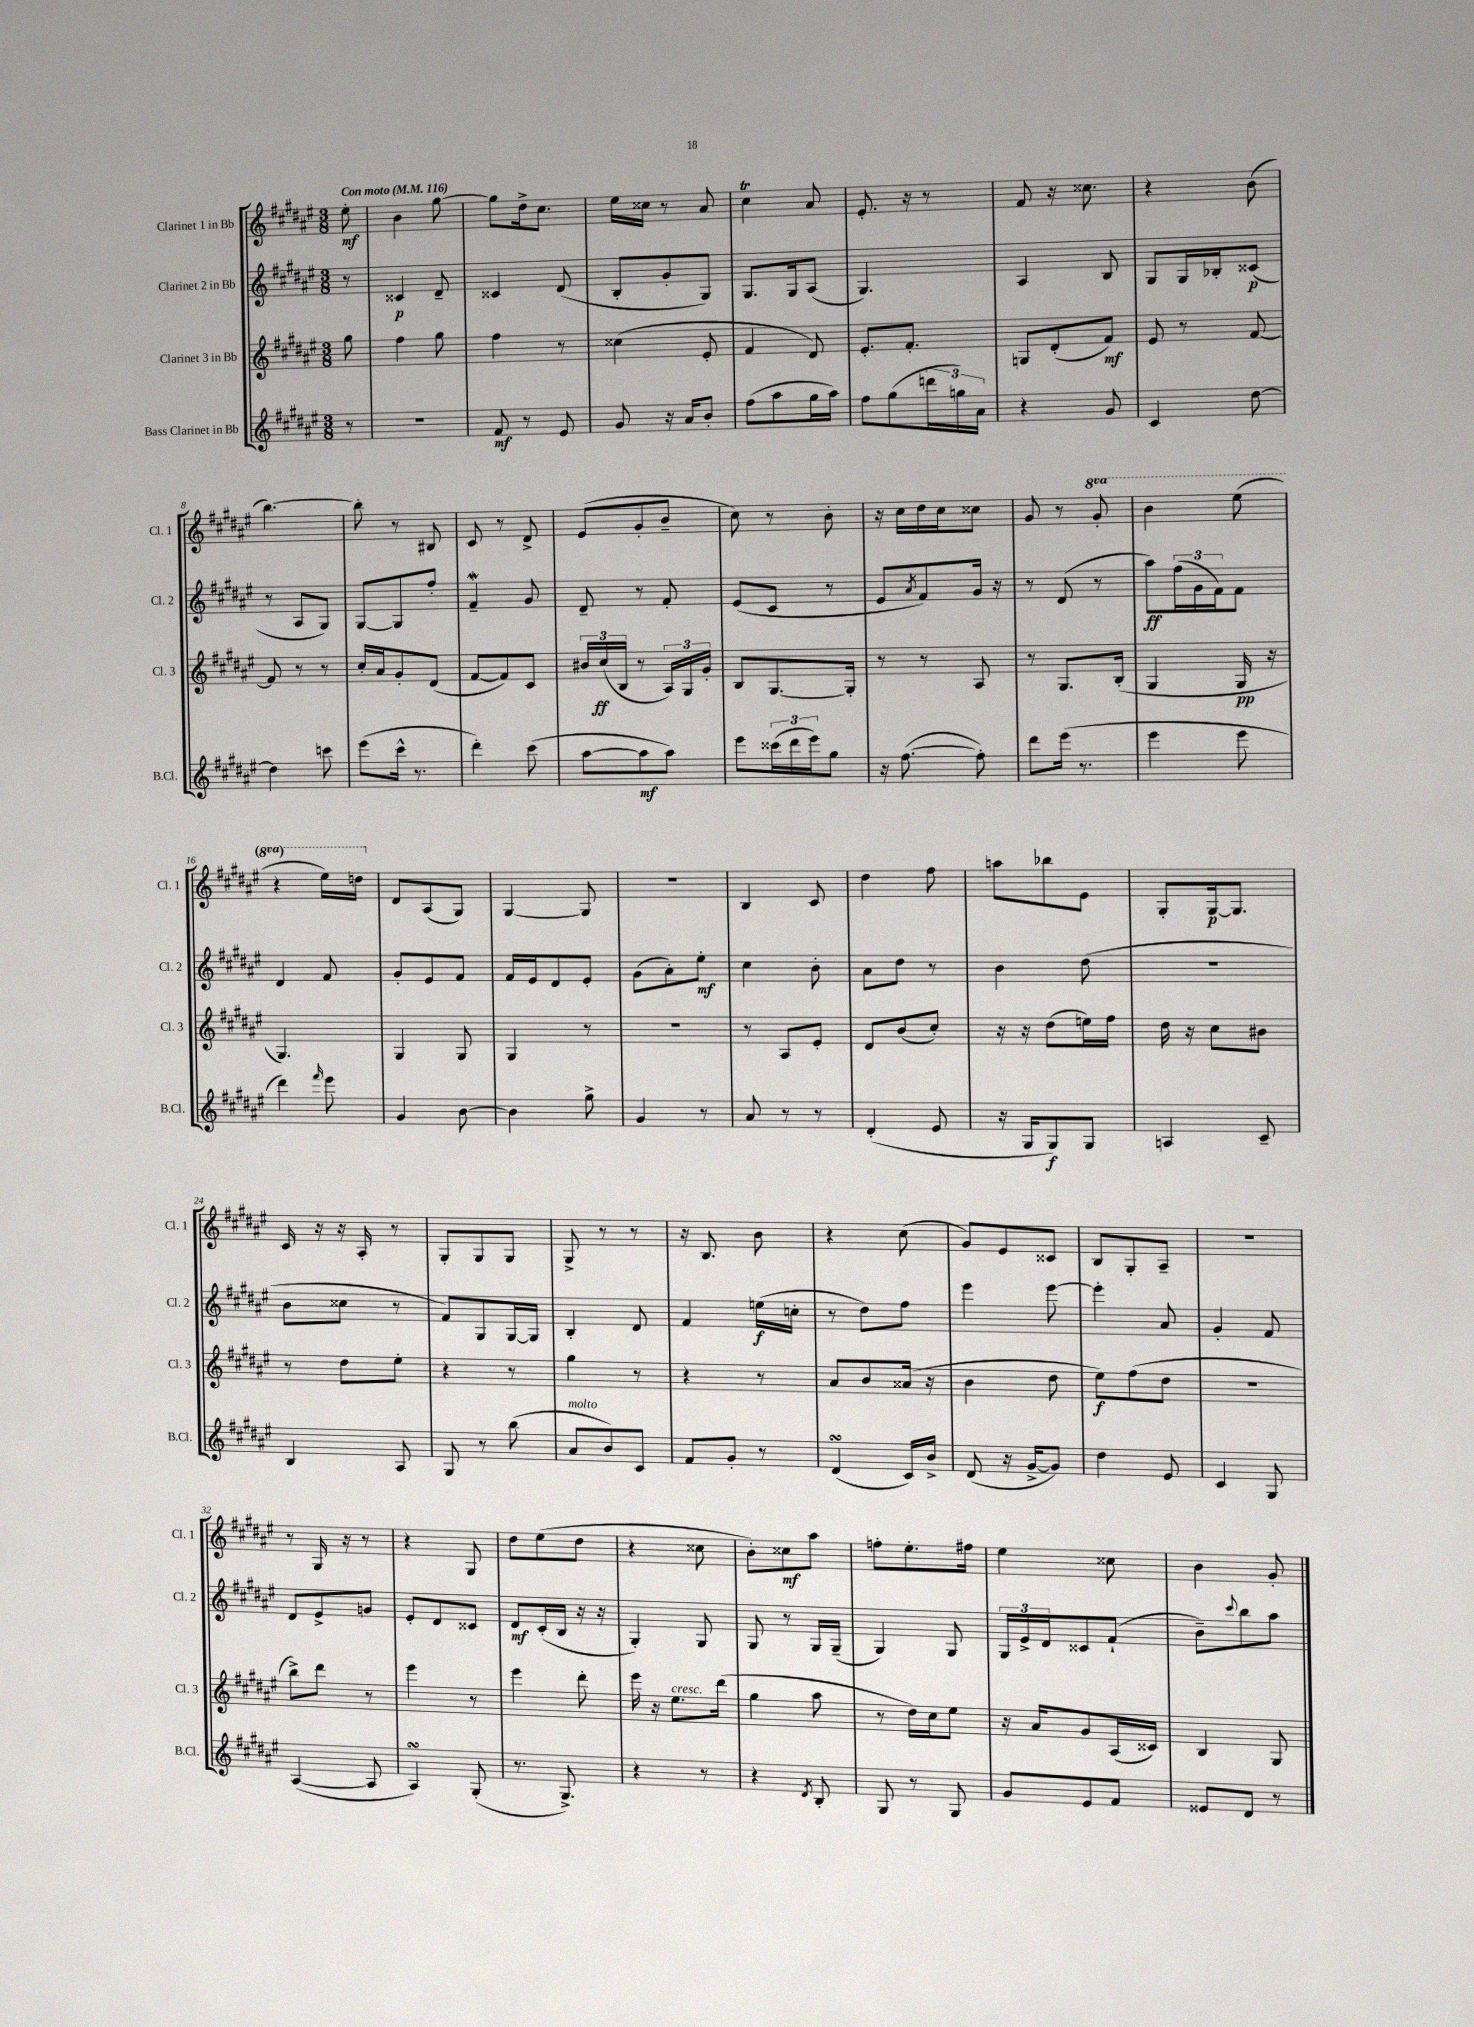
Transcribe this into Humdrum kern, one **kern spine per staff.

**kern	**dynam	**kern	**dynam	**kern	**dynam	**kern	**dynam
*part4	*part4	*part3	*part3	*part2	*part2	*part1	*part1
*staff4	*staff4	*staff3	*staff3	*staff2	*staff2	*staff1	*staff1
*I"Bass Clarinet in Bb	*	*I"Clarinet 3 in Bb	*	*I"Clarinet 2 in Bb	*	*I"Clarinet 1 in Bb	*
*I'B.Cl.	*	*I'Cl. 3	*	*I'Cl. 2	*	*I'Cl. 1	*
*clefG2	*	*clefG2	*	*clefG2	*	*clefG2	*
*k[f#c#g#d#a#e#]	*	*k[f#c#g#d#a#e#]	*	*k[f#c#g#d#a#e#]	*	*k[f#c#g#d#a#e#]	*
*M3/8	*	*M3/8	*	*M3/8	*	*M3/8	*
*MM116	*	*MM116	*	*MM116	*	*MM116	*
=	=	=	=	=	=	=	=
!	!	!	!	!	!	!LO:TX:a:B:t=Con moto	!
8r	.	8gg#\	.	8r	.	8ee#'\	mf
=1	=1	=1	=1	=1	=1	=1	=1
4.r	.	4ff#\	.	4c##X/	p	4b\	.
.	.	8gg#\	.	8d#~/	.	[8gg#\	.
=2	=2	=2	=2	=2	=2	=2	=2
8f#/	mf	4ff#\	.	4c##X/	.	8gg#\L]	.
8r	.	.	.	.	.	16dd#^\k	.
.	.	.	.	.	.	8.cc#\J	.
8e#/	.	8r	.	(8d#/	.	.	.
=3	=3	=3	=3	=3	=3	=3	=3
8g#/	.	(4cc##X\	.	8B'/L	.	16ee#\LL	.
.	.	.	.	.	.	16cc##X\JJ	.
16r	.	.	.	8g#'/	.	8r	.
16a#/KL	.	.	.	.	.	.	.
8b'/J	.	8e#'/	.	8G#/J)	.	8a#/	.
=4	=4	=4	=4	=4	=4	=4	=4
(8ff#\L	.	4f#/	.	8.G#/L	.	4cc#T\	.
8aa#\	.	.	.	.	.	.	.
.	.	.	.	16G#/k	.	.	.
16gg#\L	.	8d#/)	.	(8A#/J	.	8a#/	.
16aa#\JJ)	.	.	.	.	.	.	.
=5	=5	=5	=5	=5	=5	=5	=5
8ff#\L	.	8.e#'/L	.	4.G#/)	.	8.e#'/	.
(8gg#\	.	.	.	.	.	.	.
.	.	8.f#'/J	.	.	.	16r	.
24dddn\L	.	.	.	.	.	8r	.
24ggn\)	.	.	.	.	.	.	.
24a#\JJ	.	.	.	.	.	.	.
=6	=6	=6	=6	=6	=6	=6	=6
4r	.	8Gn/L	.	4A#/	.	8f#/	.
.	.	(8d#'/	.	.	.	16r	.
.	.	.	.	.	.	8.cc##X\	.
8g#/	.	8f#/J)	mf	8B/	.	.	.
=7	=7	=7	=7	=7	=7	=7	=7
4c#/	.	8e#/	.	8G#/L	.	4r	.
.	.	8r	.	16G#/L	.	.	.
.	.	.	.	16B-X'/J	.	.	.
[8dd#\	.	[8f#/	.	(8c##X/J	p	(8b\	.
!!LO:LB:g=z
=8	=8	=8	=8	=8	=8	=8	=8
4dd#\]	.	8f#/]	.	8r	.	[4.bb\)	.
.	.	8r	.	8A#/L	.	.	.
8cccn\	.	8r	.	8G#/J)	.	.	.
=9	=9	=9	=9	=9	=9	=9	=9
(8eee#\L	.	16cc#'/LL	.	[8G#/L	.	8bb'\]	.
.	.	16a#/J	.	.	.	.	.
16ccc#^^\Jk	.	8g#'/	.	8G#/]	.	8r	.
8.r	.	.	.	.	.	.	.
.	.	(8d#/J	.	8ff#'/J	.	8B#X/	.
=10	=10	=10	=10	=10	=10	=10	=10
4ddd#'\)	.	[8f#/L	.	4f#w~/	.	8c#/	.
.	.	8f#/])	.	.	.	8r	.
(8ccc#\	.	8c#/J	.	8g#/	.	8d#^/	.
=11	=11	=11	=11	=11	=11	=11	=11
[8aa#\L	.	24b#X/LL	.	8d#~/	.	(8e#/L	.
.	.	(24cc#/	ff	.	.	.	.
.	.	24B/JJ	.	.	.	.	.
8aa#\]	mf	8r	.	8r	.	8g#'/	.
8aa#\J)	.	24A#/LL)	.	8f#'/	.	8b~/J	.
.	.	24G#/	.	.	.	.	.
.	.	24g#'/JJ	.	.	.	.	.
=12	=12	=12	=12	=12	=12	=12	=12
8eee#\L	.	8B/L	.	(8e#/L	.	8cc#\)	.
(24ccc##X\L	.	[8.G#/	.	8c#/J	.	8r	.
24ddd#\	.	.	.	.	.	.	.
24eee#\J)	.	.	.	.	.	.	.
8gg#\J	.	.	.	8r	.	8b'\	.
.	.	16G#'/Jk]	.	.	.	.	.
=13	=13	=13	=13	=13	=13	=13	=13
16r	.	8r	.	8e#/L	.	16r	.
([8.ff#\	.	.	.	.	.	16cc#\LL	.
.	.	.	.	8qa#/	.	.	.
.	.	8r	.	8f#/)	.	16dd#\	.
.	.	.	.	.	.	16cc#\J	.
8ff#'\])	.	8A#/	.	16g#/Jk	.	8cc##X\J	.
.	.	.	.	16r	.	.	.
=14	=14	=14	=14	=14	=14	=14	=14
8ddd#\L	.	8r	.	8r	.	8g#/	.
(16eee#\Jk	.	8.G#/L	.	(8d#/	.	8r	.
8.r	.	.	.	.	.	.	.
*	*	*	*	*	*	*8va	*
.	.	.	.	8r	.	8gg#'/	.
.	.	(16B'/Jk	.	.	.	.	.
=15	=15	=15	=15	=15	=15	=15	=15
4eee#\	.	4G#/	.	8aa#\L)	ff	4bb\	.
.	.	.	.	(24ff#\L	.	.	.
.	.	.	.	24g#\	.	.	.
.	.	.	.	24f#\J)	.	.	.
8eee#\	.	16G#/	pp	8f#\J	.	(8eee#\	.
.	.	16r	.	.	.	.	.
!!LO:LB:g=z
=16	=16	=16	=16	=16	=16	=16	=16
4ddd#\)	.	4.G#/)	.	4d#/	.	4r	.
16qqfff#/	.	.	.	.	.	.	.
8eee#\	.	.	.	8f#/	.	16eee#\LL)	.
.	.	.	.	.	.	16dddn\JJ	.
=17	=17	=17	=17	=17	=17	=17	=17
*	*	*	*	*	*	*X8va	*
4g#/	.	4G#/	.	8g#'/L	.	8d#/L	.
.	.	.	.	8e#/	.	(8A#/	.
[8b\	.	8G#/	.	8f#/J	.	8G#/J)	.
=18	=18	=18	=18	=18	=18	=18	=18
4b\]	.	4G#/	.	16f#/LL	.	[4G#/	.
.	.	.	.	16e#/J	.	.	.
.	.	.	.	8d#/	.	.	.
8gg#^\	.	8r	.	8e#'/J	.	8G#/]	.
=19	=19	=19	=19	=19	=19	=19	=19
4g#/	.	4.r	.	(8g#\L	.	4.r	.
.	.	.	.	8a#'\)	.	.	.
8r	.	.	.	8ee#'\J	mf	.	.
=20	=20	=20	=20	=20	=20	=20	=20
8a#/	.	8r	.	4cc#\	.	4B/	.
8r	.	8A#/L	.	.	.	.	.
8r	.	8e#'/J	.	8b'\	.	8c#/	.
=21	=21	=21	=21	=21	=21	=21	=21
(4d#'/	.	8d#/L	.	8a#\L	.	4dd#\	.
.	.	(8b/	.	8dd#\J	.	.	.
8e#/	.	8cc#'/J)	.	8r	.	8ff#\	.
=22	=22	=22	=22	=22	=22	=22	=22
16r	.	16r	.	4b\	.	8aan\L	.
16G#/KL	.	16r	.	.	.	.	.
8G#/)	f	(8dd#\L	.	.	.	8bb-X\	.
8G#/J	.	16een\L)	.	(8dd#\	.	8e#\J	.
.	.	16ff#\JJ	.	.	.	.	.
=23	=23	=23	=23	=23	=23	=23	=23
4An/	.	16dd#\	.	4.r	.	8G#'/L	.
.	.	16r	.	.	.	.	.
.	.	8cc#\L	.	.	.	[16G#/k	p
.	.	.	.	.	.	8.G#/J]	.
8c#~/	.	8b#X\J	.	.	.	.	.
!!LO:LB:g=z
=24	=24	=24	=24	=24	=24	=24	=24
4B/	.	8r	.	8b\L	.	16c#/	.
.	.	.	.	.	.	16r	.
.	.	8dd#\L	.	8cc##X\J	.	16r	.
.	.	.	.	.	.	16A#'/	.
8A#/	.	8ee#'\J	.	8r	.	8r	.
=25	=25	=25	=25	=25	=25	=25	=25
8G#/	.	4r	.	8f#/L)	.	8G#'/L	.
8r	.	.	.	8G#/	.	8G#/	.
(8bb\	.	8r	.	[16G#/L	.	8G#/J	.
.	.	.	.	16G#/JJ]	.	.	.
=26	=26	=26	=26	=26	=26	=26	=26
!LO:TX:a:i:t=molto	!	!	!	!	!	!	!
8a#/L	.	4gg#\	.	4B'/	.	8G#^/	.
8b/)	.	.	.	.	.	8r	.
8c#/J	.	8r	.	8d#/	.	8r	.
=27	=27	=27	=27	=27	=27	=27	=27
8f#/L	.	4r	.	4f#/	.	16r	.
.	.	.	.	.	.	8.B/	.
8g#'/J	.	.	.	.	.	.	.
8r	.	8r	.	(16een\LL	f	8b\	.
.	.	.	.	16ccn'\JJ	.	.	.
=28	=28	=28	=28	=28	=28	=28	=28
(4d#sSSS/	.	8a#/L	.	8r	.	4r	.
.	.	8b/	.	8dd#\L)	.	.	.
16c#/LL)	.	(16a##X/Jk	.	8ff#\J	.	(8cc#\	.
16b^/JJ	.	16r	.	.	.	.	.
=29	=29	=29	=29	=29	=29	=29	=29
(8d#/	.	4b\	.	4eee#\	.	8g#/L)	.
16r	.	.	.	.	.	8e#/	.
[16g#^/KL	.	.	.	.	.	.	.
8g#/J])	.	8dd#\	.	[8eee#\	.	8c##X/J	.
=30	=30	=30	=30	=30	=30	=30	=30
4dd#\	.	8ee#\L)	f	4eee#'\]	.	8B/L	.
.	.	(8ff#\	.	.	.	8G#'/	.
8e#/	.	8dd#\J	.	8a#/	.	8A#~/J	.
=31	=31	=31	=31	=31	=31	=31	=31
4c#/	.	4.r	.	4g#'/	.	4.r	.
8G#/	.	.	.	8f#/	.	.	.
!!LO:LB:g=z
=32	=32	=32	=32	=32	=32	=32	=32
([4A#/	.	8bb^\L)	.	8d#/L	.	8r	.
.	.	8ddd#\J	.	8e#^/	.	16G#/	.
.	.	.	.	.	.	16r	.
8A#/]	.	8r	.	8gn/J	.	8r	.
=33	=33	=33	=33	=33	=33	=33	=33
4A#sSsS/)	.	4eee#\	.	8e#'/L	.	4r	.
.	.	.	.	8d#/	.	.	.
(8G#'/	.	8r	.	8c##X/J	.	8G#/	.
=34	=34	=34	=34	=34	=34	=34	=34
8.r	.	4eee#\	.	8d#/L	mf	8dd#\L	.
.	.	.	.	(16c#'/L	.	(8ee#\	.
8.G#^/)	.	.	.	16B/JJ	.	.	.
.	.	8ddd#'\	.	16r	.	8dd#\J	.
.	.	.	.	16r	.	.	.
=35	=35	=35	=35	=35	=35	=35	=35
4r	.	16eee#\	.	4G#'/)	.	4r	.
.	.	16r	.	.	.	.	.
!	!	!LO:TX:a:i:t=cresc.	!	!	!	!	!
.	.	8.ee#\L	.	.	.	.	.
8r	.	.	.	8G#/	.	8cc##X\	.
.	.	(16ddd#\Jk	.	.	.	.	.
=36	=36	=36	=36	=36	=36	=36	=36
4r	.	4gg#\	.	8G#/	.	8b'\L)	.
.	.	.	.	8r	.	8cc##X\	mf
8qd#/	.	.	.	.	.	.	.
8B'/	.	8aa#\	.	16G#/LL	.	8aa#\J	.
.	.	.	.	(16G#~/JJ	.	.	.
=37	=37	=37	=37	=37	=37	=37	=37
8G#/	.	8r	.	4G#/)	.	8ffn'\L	.
8r	.	16dd#\LL)	.	.	.	8.ee#'\	.
.	.	16cc#\J	.	.	.	.	.
8G#/	.	8ee#\J	.	8G#/	.	.	.
.	.	.	.	.	.	16ff#X\Jk	.
=38	=38	=38	=38	=38	=38	=38	=38
8g#/L	.	16r	.	24G#/LL	.	4ee#\	.
.	.	.	.	24e#^/	.	.	.
.	.	16a#/KL	.	.	.	.	.
.	.	.	.	24d#/J	.	.	.
8e#/	.	8g#/	.	8c##X/	.	.	.
8f#/J	.	(16A#/L	.	(8f#`/J	.	8cc##X\	.
.	.	16c##X/JJ)	.	.	.	.	.
=39	=39	=39	=39	=39	=39	=39	=39
8e##X/L	.	4B/	.	8b~\L)	.	4b\	.
.	.	.	.	8qqccc#/	.	.	.
8d#/J	.	.	.	8bb\	.	.	.
8r	.	8G#/	.	8aa#\J	.	8g#'/	.
==	==	==	==	==	==	==	==
*-	*-	*-	*-	*-	*-	*-	*-
